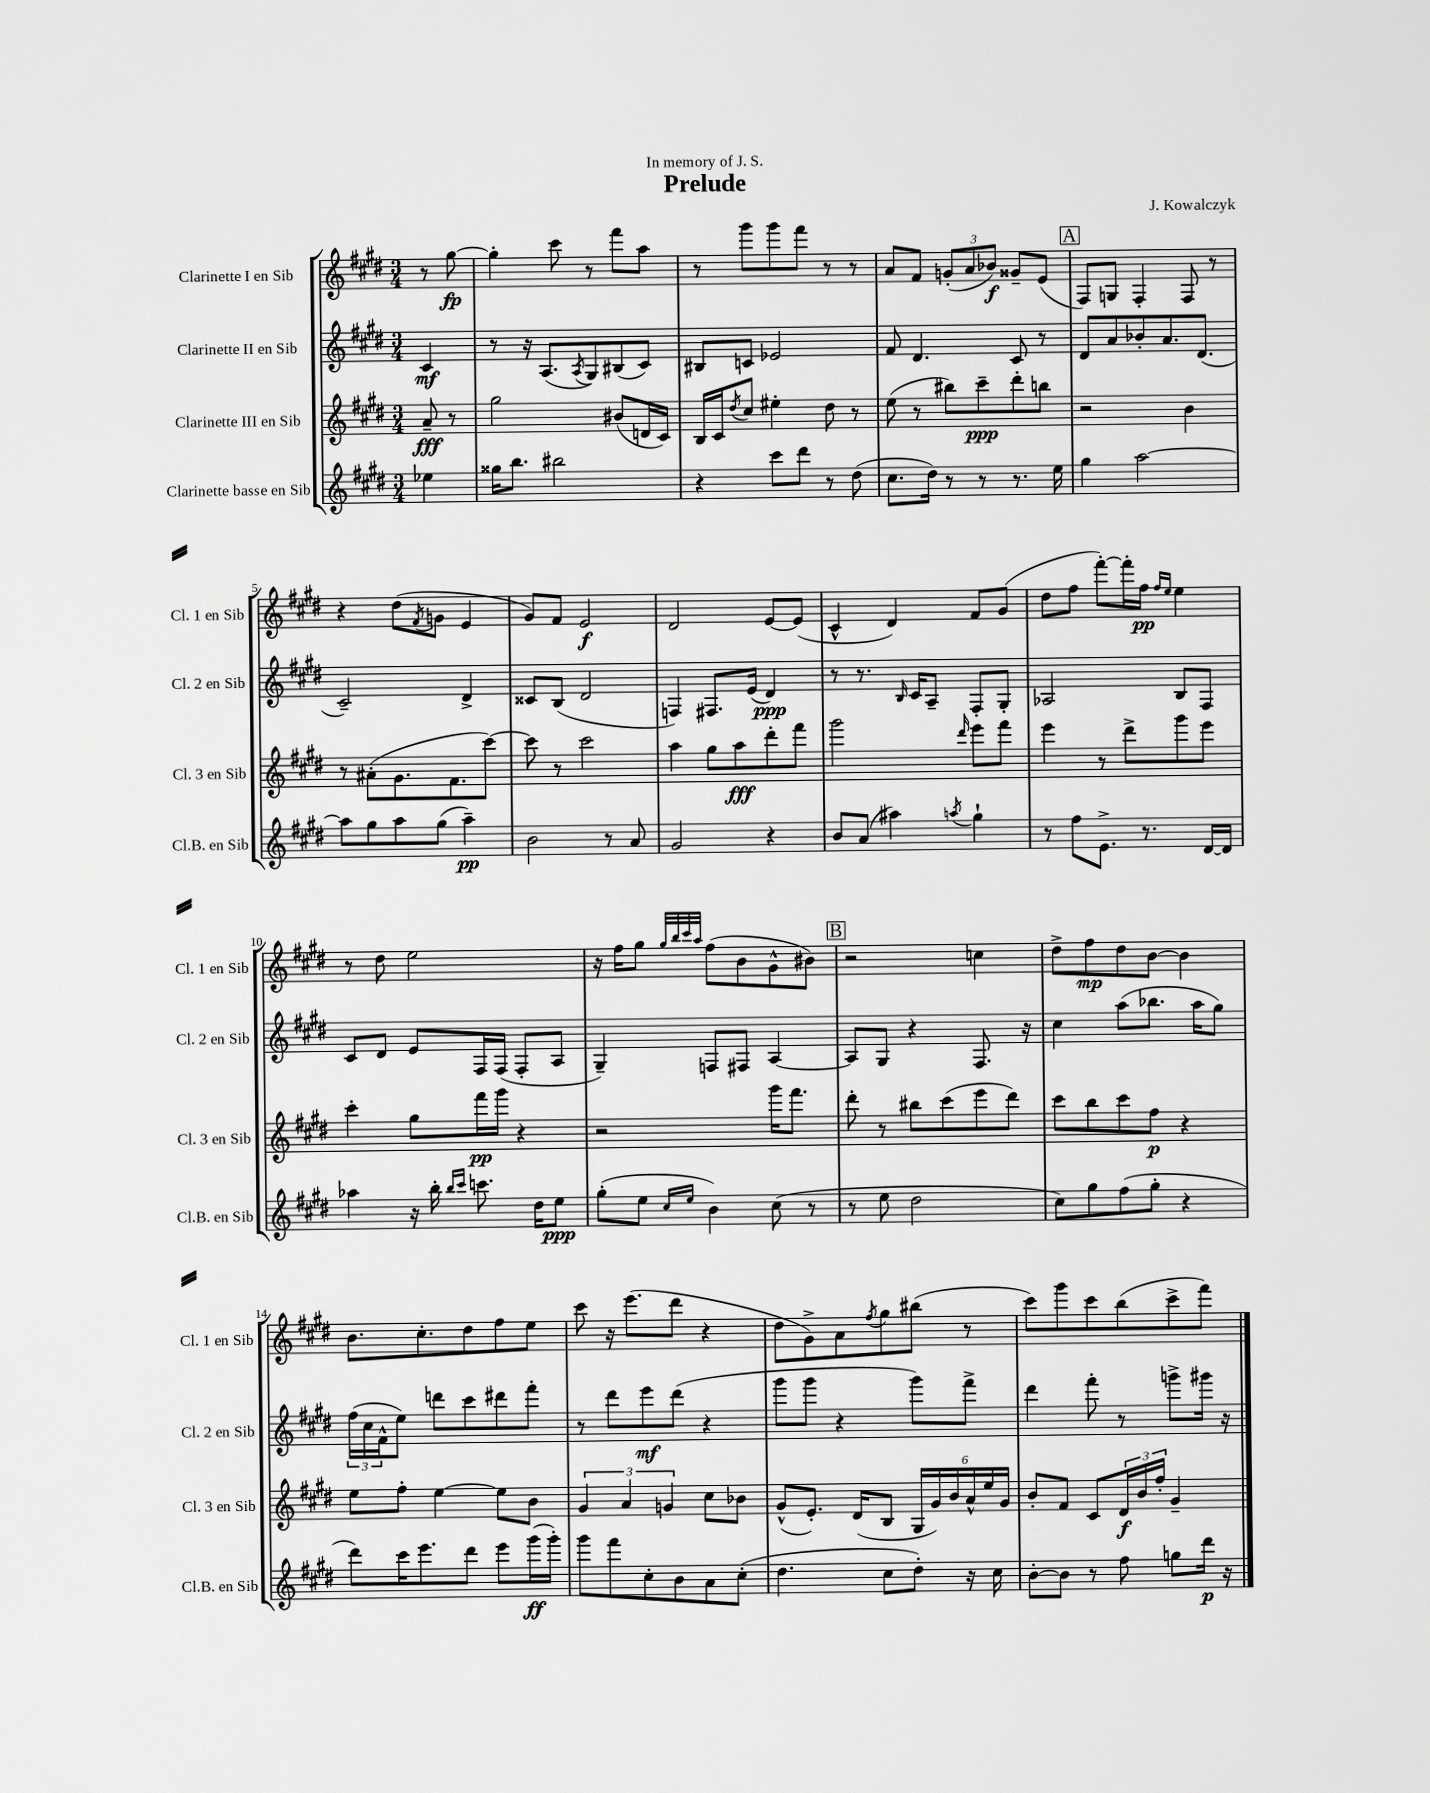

**kern	**dynam	**kern	**dynam	**kern	**dynam	**kern	**dynam
*part4	*part4	*part3	*part3	*part2	*part2	*part1	*part1
*staff4	*staff4	*staff3	*staff3	*staff2	*staff2	*staff1	*staff1
*I"Clarinette basse en Sib	*	*I"Clarinette III en Sib	*	*I"Clarinette II en Sib	*	*I"Clarinette I en Sib	*
*I'Cl.B. en Sib	*	*I'Cl. 3 en Sib	*	*I'Cl. 2 en Sib	*	*I'Cl. 1 en Sib	*
*clefG2	*	*clefG2	*	*clefG2	*	*clefG2	*
*k[f#c#g#d#]	*	*k[f#c#g#d#]	*	*k[f#c#g#d#]	*	*k[f#c#g#d#]	*
*M3/4	*	*M3/4	*	*M3/4	*	*M3/4	*
=	=	=	=	=	=	=	=
4ee-X\	.	8a~/	fff	4c#/	mf	8r	.
.	.	8r	.	.	.	[8gg#\	fp
=1	=1	=1	=1	=1	=1	=1	=1
16gg##X\KL	.	2gg#\	.	8r	.	4gg#'\]	.
8.bb\J	.	.	.	.	.	.	.
.	.	.	.	16r	.	.	.
.	.	.	.	(8.A/L	.	.	.
2bb#X\	.	.	.	.	.	8ccc#\	.
.	.	.	.	8qA/	.	.	.
.	.	.	.	8G#/)	.	8r	.
.	.	(8b#X/L	.	(8B#X/	.	8fff#\L	.
.	.	16dn/L	.	8c#/J)	.	8aa\J	.
.	.	16c#/JJ)	.	.	.	.	.
=2	=2	=2	=2	=2	=2	=2	=2
4r	.	16B/LL	.	8B#X/L	.	8r	.
.	.	16c#/J	.	.	.	.	.
.	.	8qdd#/	.	.	.	.	.
.	.	8cc#/J	.	8cn/J	.	8ggg#\L	.
8ccc#\L	.	4ee#X'\	.	2e-X/	.	8ggg#\	.
8ddd#\J	.	.	.	.	.	8fff#\J	.
8r	.	8dd#\	.	.	.	8r	.
(8dd#\	.	8r	.	.	.	8r	.
=3	=3	=3	=3	=3	=3	=3	=3
8.cc#\L	.	(8ee\	.	8f#/	.	8a/L	.
.	.	8r	.	4.d#/	.	8f#/J	.
16dd#\Jk)	.	.	.	.	.	.	.
8r	.	8bb#X\L)	.	.	.	(12gn'/L	.
.	.	.	.	.	.	12a/	.
8r	.	8ccc#~\	ppp	.	.	.	.
.	.	.	.	.	.	12b-X/J)	f
8.r	.	8ddd#'\	.	8c#/	.	8g##X~/L	.
.	.	8bbn\J	.	8r	.	(8e/J	.
16ee\	.	.	.	.	.	.	.
!!LO:REH:place=s1:t=A
=4	=4	=4	=4	=4	=4	=4	=4
4gg#\	.	2r	.	8d#/L	.	8F#/L)	.
.	.	.	.	8a/	.	8Gn/J	.
[2aa\	.	.	.	8b-X'/	.	4F#'/	.
.	.	.	.	8.a/	.	.	.
.	.	4b\	.	.	.	8F#/	.
.	.	.	.	(8.d#/J	.	.	.
.	.	.	.	.	.	8r	.
!!LO:LB:g=z
=5	=5	=5	=5	=5	=5	=5	=5
8aa\L]	.	8r	.	2c#~/)	.	4r	.
8gg#\	.	(8a#X'\L	.	.	.	.	.
8aa\	.	8.g#\	.	.	.	(8dd#\L	.
.	.	.	.	.	.	8qf#/	.
(8gg#\J	.	.	.	.	.	8gn\J	.
.	.	8.f#\	.	.	.	.	.
4aa~\)	pp	.	.	4d#^/	.	4e/	.
.	.	[8ccc#\J)	.	.	.	.	.
=6	=6	=6	=6	=6	=6	=6	=6
2b\	.	8ccc#\]	.	8c##X/L	.	8g#/L)	.
.	.	8r	.	(8B/J	.	8f#/J	.
.	.	2ccc#\	.	2d#/	.	2e/	f
8r	.	.	.	.	.	.	.
8a/	.	.	.	.	.	.	.
=7	=7	=7	=7	=7	=7	=7	=7
2g#/	.	4aa\	.	4Fn/)	.	2d#/	.
.	.	8gg#\L	.	8.F#X/L	.	.	.
.	.	8aa\	fff	.	.	.	.
.	.	.	.	(16e/Jk	.	.	.
4r	.	8ddd#'\	.	4d#/)	ppp	[8e/L	.
.	.	8fff#\J	.	.	.	(8e/J]	.
=8	=8	=8	=8	=8	=8	=8	=8
8b/L	.	2ggg#\	.	8r	.	4c#^^/	.
(8a/J	.	.	.	8.r	.	.	.
4aa#X\)	.	.	.	.	.	4d#/)	.
.	.	.	.	16qqB/	.	.	.
.	.	.	.	16c#/KL	.	.	.
.	.	.	.	8A~/J	.	.	.
8qaan/	.	16qqddd#/	.	.	.	.	.
4gg#`\	.	8eee\L	.	8F#'/L	.	8f#/L	.
.	.	8fff#\J	.	8G#'/J	.	(8g#/J	.
=9	=9	=9	=9	=9	=9	=9	=9
8r	.	4eee\	.	2A-X/	.	8dd#\L	.
8ff#\L	.	.	.	.	.	8ff#\J	.
8.e^\J	.	8r	.	.	.	[8fff#'\L)	.
.	.	8ddd#^\L	.	.	.	16fff#'\L]	.
8.r	.	.	.	.	.	16ff#\JJ	pp
.	.	.	.	.	.	16qqff#/LL	.
.	.	.	.	.	.	16qqee/JJ	.
.	.	8ggg#\	.	8B/L	.	4ee\	.
[16d#/LL	.	8eee\J	.	8F#/J	.	.	.
16d#/JJ]	.	.	.	.	.	.	.
!!LO:LB:g=z
=10	=10	=10	=10	=10	=10	=10	=10
4aa-X\	.	4ccc#'\	.	8c#/L	.	8r	.
.	.	.	.	8d#/J	.	8dd#\	.
16r	.	8gg#\L	.	8e/L	.	2ee\	.
16bb'\	.	.	.	.	.	.	.
16qqbb/LL	.	.	.	.	.	.	.
16qqccc#/JJ	.	.	.	.	.	.	.
8.cccn\	.	16fff#\L	pp	16F#/L	.	.	.
.	.	16ggg#\JJ	.	(16F#/JJ	.	.	.
.	.	4r	.	8F#'/L	.	.	.
16dd#\KL	.	.	.	.	.	.	.
8ee\J	ppp	.	.	8A/J	.	.	.
=11	=11	=11	=11	=11	=11	=11	=11
(8gg#'\L	.	2r	.	4G#~/)	.	16r	.
.	.	.	.	.	.	16ff#\KL	.
8ee\J	.	.	.	.	.	8gg#\J	.
.	.	.	.	.	.	32qqgg#/LLL	.
.	.	.	.	.	.	32qqbb/	.
16qqcc#/LL	.	.	.	.	.	32qqccc#/	.
16qqee/JJ	.	.	.	.	.	32qqaa/JJJ	.
4b\)	.	.	.	8Fn/L	.	(8ff#\L	.
.	.	.	.	8F#X/J	.	8b\	.
(8cc#\	.	16ggg#\KL	.	[4A/	.	8g#^^\	.
.	.	8.fff#\J	.	.	.	.	.
8r	.	.	.	.	.	8b#X\J)	.
!!LO:REH:place=s1:t=B
=12	=12	=12	=12	=12	=12	=12	=12
8r	.	8ddd#'\	.	8A/L]	.	2r	.
8ee\	.	8r	.	8G#/J	.	.	.
2dd#\	.	8bb#X\L	.	4r	.	.	.
.	.	(8ccc#\	.	.	.	.	.
.	.	8eee\	.	8.F#/	.	4ccn\	.
.	.	8ddd#\J)	.	.	.	.	.
.	.	.	.	16r	.	.	.
=13	=13	=13	=13	=13	=13	=13	=13
8cc#\L)	.	8ccc#\L	.	4cc#\	.	8dd#^\L	.
8gg#\	.	8bb\	.	.	.	8ff#\	mp
(8ff#\	.	8ccc#\	.	(8aa\L	.	8dd#\	.
8gg#'\J	.	8ff#\J	p	8.bb-X\J	.	[8b\J	.
4r	.	4r	.	.	.	4b\]	.
.	.	.	.	16aa\KL	.	.	.
.	.	.	.	8gg#\J)	.	.	.
!!LO:LB:g=z
=14	=14	=14	=14	=14	=14	=14	=14
8ddd#\L)	.	8ee\L	.	(24ff#\LL	.	8.b\L	.
.	.	.	.	24cc#\	.	.	.
.	.	.	.	24f#^^\J	.	.	.
16ccc#\K	.	8ff#'\J	.	8ee\J)	.	.	.
8.eee\	.	.	.	.	.	8.cc#'\	.
.	.	[4ee\	.	8dddn\L	.	.	.
8ddd#\J	.	.	.	8ccc#\	.	8dd#\	.
8eee\L	.	8ee\L]	.	8ddd#X\	.	8ff#\	.
(16ggg#\L	ff	8b\J	.	8fff#'\J	.	8ee\J	.
16ggg#'\JJ)	.	.	.	.	.	.	.
=15	=15	=15	=15	=15	=15	=15	=15
8ggg#\L	.	6g#/	.	8r	.	8ccc#\	.
8fff#\	.	.	.	8ddd#\L	.	16r	.
.	.	6a/	.	.	.	.	.
.	.	.	.	.	.	(8.eee\L	.
8cc#'\	.	.	.	8eee\	mf	.	.
.	.	6gn/	.	.	.	.	.
8b\	.	.	.	(8ddd#\J	.	8ddd#\J	.
8a\	.	8cc#\L	.	4r	.	4r	.
(8cc#'\J	.	8b-X\J	.	.	.	.	.
=16	=16	=16	=16	=16	=16	=16	=16
4.dd#\	.	(8g#^^/L	.	8ggg#\L	.	8dd#\L	.
.	.	8.e'/J)	.	8ggg#\J	.	8g#^\)	.
.	.	.	.	4r	.	8a\	.
.	.	(16d#/KL	.	.	.	.	.
.	.	.	.	.	.	8qff#/	.
8cc#\L	.	8B/J	.	.	.	8gg#\	.
8dd#'\J)	.	24G#/LL	.	8ggg#\L)	.	(8bb#X\J	.
.	.	24g#/)	.	.	.	.	.
.	.	24b/	.	.	.	.	.
16r	.	24a^^/	.	8fff#^\J	.	8r	.
.	.	24ee/	.	.	.	.	.
16cc#\	.	.	.	.	.	.	.
.	.	24g#/JJ	.	.	.	.	.
=17	=17	=17	=17	=17	=17	=17	=17
[8b'\L	.	8b'/L	.	4ddd#\	.	8ccc#\L)	.
8b\J]	.	8f#/J	.	.	.	8ggg#\	.
8r	.	8c#/L	.	8fff#'\	.	8ccc#\	.
8ff#\	.	24d#/L	f	8r	.	(8bb\	.
.	.	24b/	.	.	.	.	.
.	.	24ff#'/JJ	.	.	.	.	.
8ggn\L	.	4g#~/	.	8gggn^\L	.	8ccc#^\	.
16ddd#\Jk	p	.	.	16ggg#X\Jk	.	8fff#\J)	.
16r	.	.	.	16r	.	.	.
==	==	==	==	==	==	==	==
*-	*-	*-	*-	*-	*-	*-	*-
